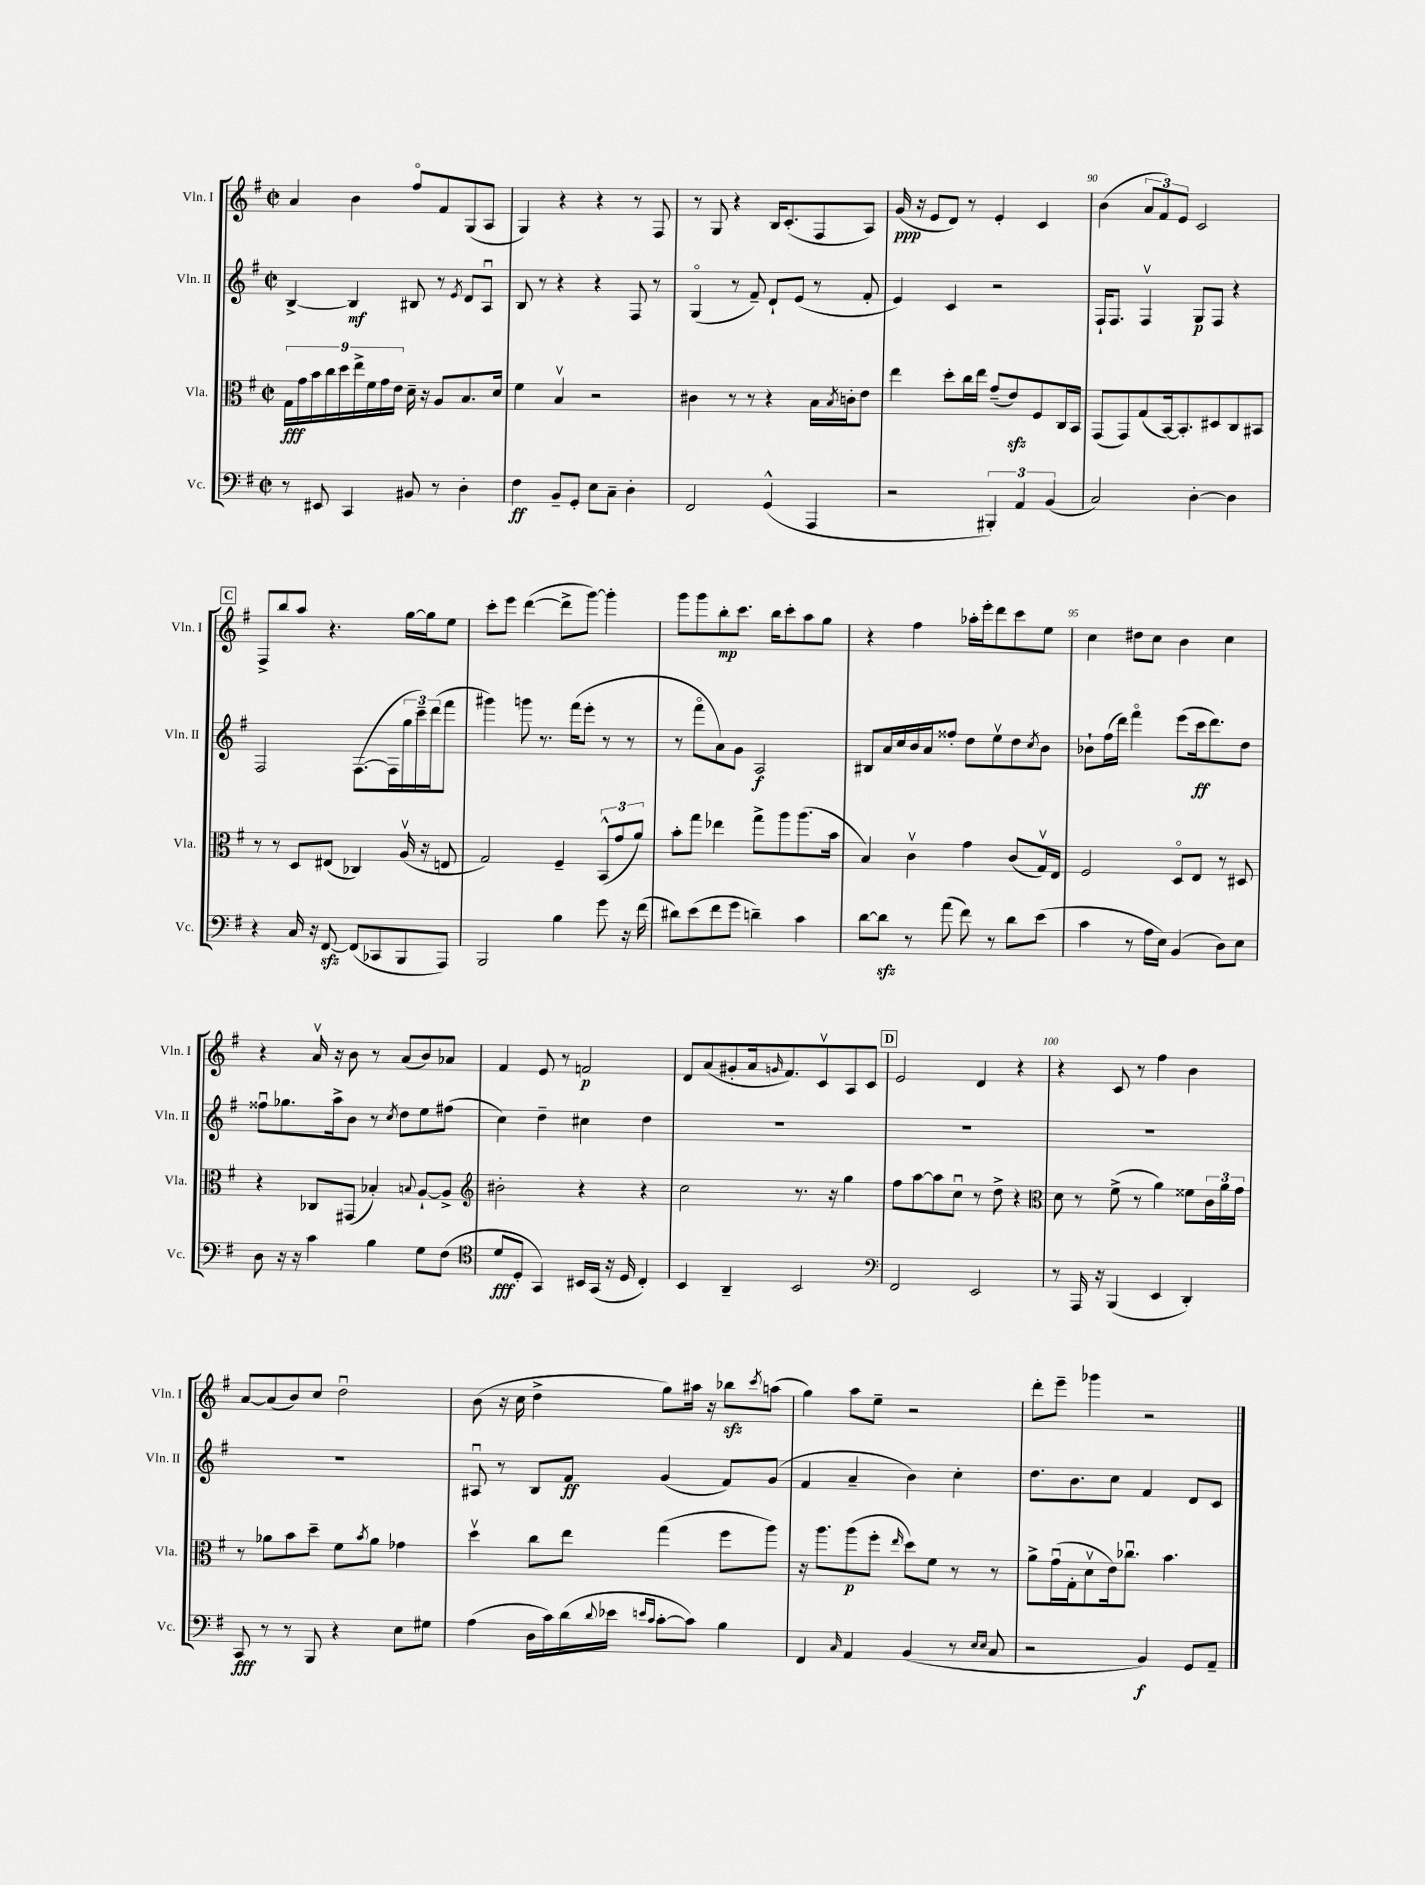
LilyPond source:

<<
\new StaffGroup <<
\new Staff = "s0" \with { instrumentName = "Vln. I" shortInstrumentName = "Vln. I" } {
    \clef treble \key g \major \defaultTimeSignature \time 2/2
    a'4 b'4 fis''8\flageolet fis'8 g8( a8 |
    g4) r4 r4 r8 fis8 |
    r8 g8 r4 b16 c'8.-.( fis8 a8) |
    g'16\ppp( r16 e'8 d'8) r8 e'4-. c'4 |
    b'4( \tuplet 3/2 { a'8 fis'8) e'8 } c'2 |
    \mark \markup { \box "C" } fis8-> b''8 a''8 r4. g''16~ g''16 e''8 |
    c'''8-. e'''8 d'''4~( d'''8-> g'''8~) g'''4-. |
    g'''8 g'''8 b''8-.\mp c'''8. b''16 c'''8-. a''8 g''8 |
    r4 fis''4 aes''16-. e'''16-. d'''8 c'''8 e''8 |
    c''4 dis''8 c''8 b'4 c''4 |
    r4 a'16\upbow r16 b'8 r8 a'8( b'8) aes'8 |
    fis'4 e'8 r8 f'2\p |
    d'8 a'8( gis'8-. a'16 \grace { g'16 } fis'8.) c'8\upbow a8 c'8 |
    \mark \markup { \box "D" } e'2 d'4 r4 |
    r4 c'8 r8 fis''4 b'4 |
    a'8~ a'8( b'8) c''8 d''2\downbow |
    b'8( r16 c''16 d''4-> g''8) ais''16 r16 bes''8\sfz \acciaccatura { c'''8 } a''8( |
    g''4) a''8 e''8-- r2 |
    d'''8-. e'''8-- ges'''4 r2 \bar "|." |
}
\new Staff = "s1" \with { instrumentName = "Vln. II" shortInstrumentName = "Vln. II" } {
    \clef treble \key g \major \defaultTimeSignature \time 2/2
    b4~-> b4\mf bis8 r8 \acciaccatura { e'8 } d'8 a8\downbow |
    b8 r8 r4 r4 fis8 r8 |
    g4\flageolet( r8 fis'8--) d'8-! e'8( r8 fis'8-. |
    e'4) c'4 r2 |
    fis16-! fis8. fis4\upbow g8\p fis8 r4 |
    \mark \markup { \box "C" } fis2 fis8.~( fis16 \tuplet 3/2 { g''16 c'''16--) d'''16( } fis'''8 |
    gis'''4) g'''8 r8. fis'''16( e'''8-. r8 r8 |
    r8 fis'''8\flageolet a'8) g'8 a2\f |
    bis8 a'16 c''16 b'16 a'16 fisis''8-. d''8 e''8\upbow d''8 \acciaccatura { c''8 } b'8 |
    bes'8-! fis''16( d'''16) fis'''4\flageolet e'''8( c'''16\ff d'''8.) d''8 |
    fisis''8\downbow ges''8. a''16-> b'8 r8 \acciaccatura { c''8 } d''8 e''8 fis''8( |
    c''4) d''4-- cis''4 d''4 |
    R1 |
    \mark \markup { \box "D" } R1 |
    R1 |
    R1 |
    ais8\downbow r8 b8 fis'8\ff g'4( fis'8) g'8( |
    fis'4 a'4-- b'4) c''4-. |
    d''8. b'8. c''8 fis'4 d'8 c'8 \bar "|." |
}
\new Staff = "s2" \with { instrumentName = "Vla." shortInstrumentName = "Vla." } {
    \clef alto \key g \major \defaultTimeSignature \time 2/2
    \tuplet 9/8 { g16\fff g'16 b'16 c''16 d''16 e''16-> fis'16 g'16 e'16 } d'16-- r16 a8 b8. d'16 |
    fis'4 b4\upbow r2 |
    cis'4 r8 r8 r4 b16 \acciaccatura { b8 } c'16-. e'8 |
    e''4 d''8-. c''16 e''16 g'8--( e'8\sfz) fis8 c16 b,16 |
    g,8( g,8) g8( b,16~) b,8.-. dis8 c8 bis,8 |
    \mark \markup { \box "C" } r8 r8 d8 eis8( ces4) a16\upbow( r16 e8 |
    g2) fis4-- \tuplet 3/2 { b,8-^( g'8 a'8) } |
    b'8-. g''8 ees''4 g''8-> a''8 a''8.( b'16 |
    b4) c'4\upbow g'4 c'8( g16\upbow) e16 |
    fis2 d8\flageolet e8 r8 dis8 |
    r4 ces8 gis,8( bes4-.) \appoggiatura { b8 } a8~-! a8-> |
    \clef treble bis'2-. r4 r4 |
    c''2 r8. r16 g''4 |
    \mark \markup { \box "D" } fis''8 a''8~ a''8 c''8\downbow r8 d''8-> r4 |
    \clef alto d'8 r8 fis'8->( r8 a'4) fisis'8 \tuplet 3/2 { c'16 a'16 g'16 } |
    r8 aes'8 b'8 d''8-- fis'8 \acciaccatura { b'8 } aes'8 ges'4 |
    d''4\upbow c''8 e''8 g''4( fis''8 a''8) |
    r16 a''8. a''8\p( fis''8-. \grace { e''16 } d''8) fis'8 r8 r8 |
    a'8-> g'16\downbow( g16-. d'8\upbow e'16) ces''8.\downbow b'4. \bar "|." |
}
\new Staff = "s3" \with { instrumentName = "Vc." shortInstrumentName = "Vc." } {
    \clef bass \key g \major \defaultTimeSignature \time 2/2
    r8 eis,8 c,4 bis,8 r8 d4-. |
    fis4\ff b,8-- g,8-. e8 c8-- d4-. |
    fis,2 g,4-^( a,,4 |
    r2 \tuplet 3/2 { bis,,4-.) a,4 b,4( } |
    c2) d4~-. d4 |
    \mark \markup { \box "C" } r4 c16 r16 fis,8~\sfz fis,8( ces,8 b,,8 a,,8) |
    b,,2 b4 g'8 r16 fis'16( |
    dis'8) e'8( fis'8 g'8 d'4--) c'4 |
    d'8~ d'8\sfz r8 a'8( fis'8) r8 d'8 e'8( |
    c'4 r8 a16 e16) b,4( d8) e8 |
    d8 r16 r16 c'4 b4 g8 fis8( |
    \clef tenor d'8\fff d8-. g,4) bis,16 g,16( r16 d16 c4-.) |
    b,4 a,4-- b,2 |
    \mark \markup { \box "D" } \clef bass fis,2 e,2 |
    r8 a,,16 r16 b,,4( e,4 d,4-.) |
    c,8\fff r8 r8 b,,8 r4 e8 gis8 |
    a4( d16 c'16) d'16( \appoggiatura { d'8 } ees'16 \grace { e'16 c'16 } c'8~-. c'8) b4 |
    fis,4 \grace { c16 } a,4 b,4( r8 \grace { e16 e16 } c8 |
    r2 b,4\f) g,8 a,8-- \bar "|." |
}
>>
>>
\layout { \context { \Score currentBarNumber = #86 \override BarNumber.break-visibility = ##(#f #t #t) barNumberVisibility = #(every-nth-bar-number-visible 5) } }
